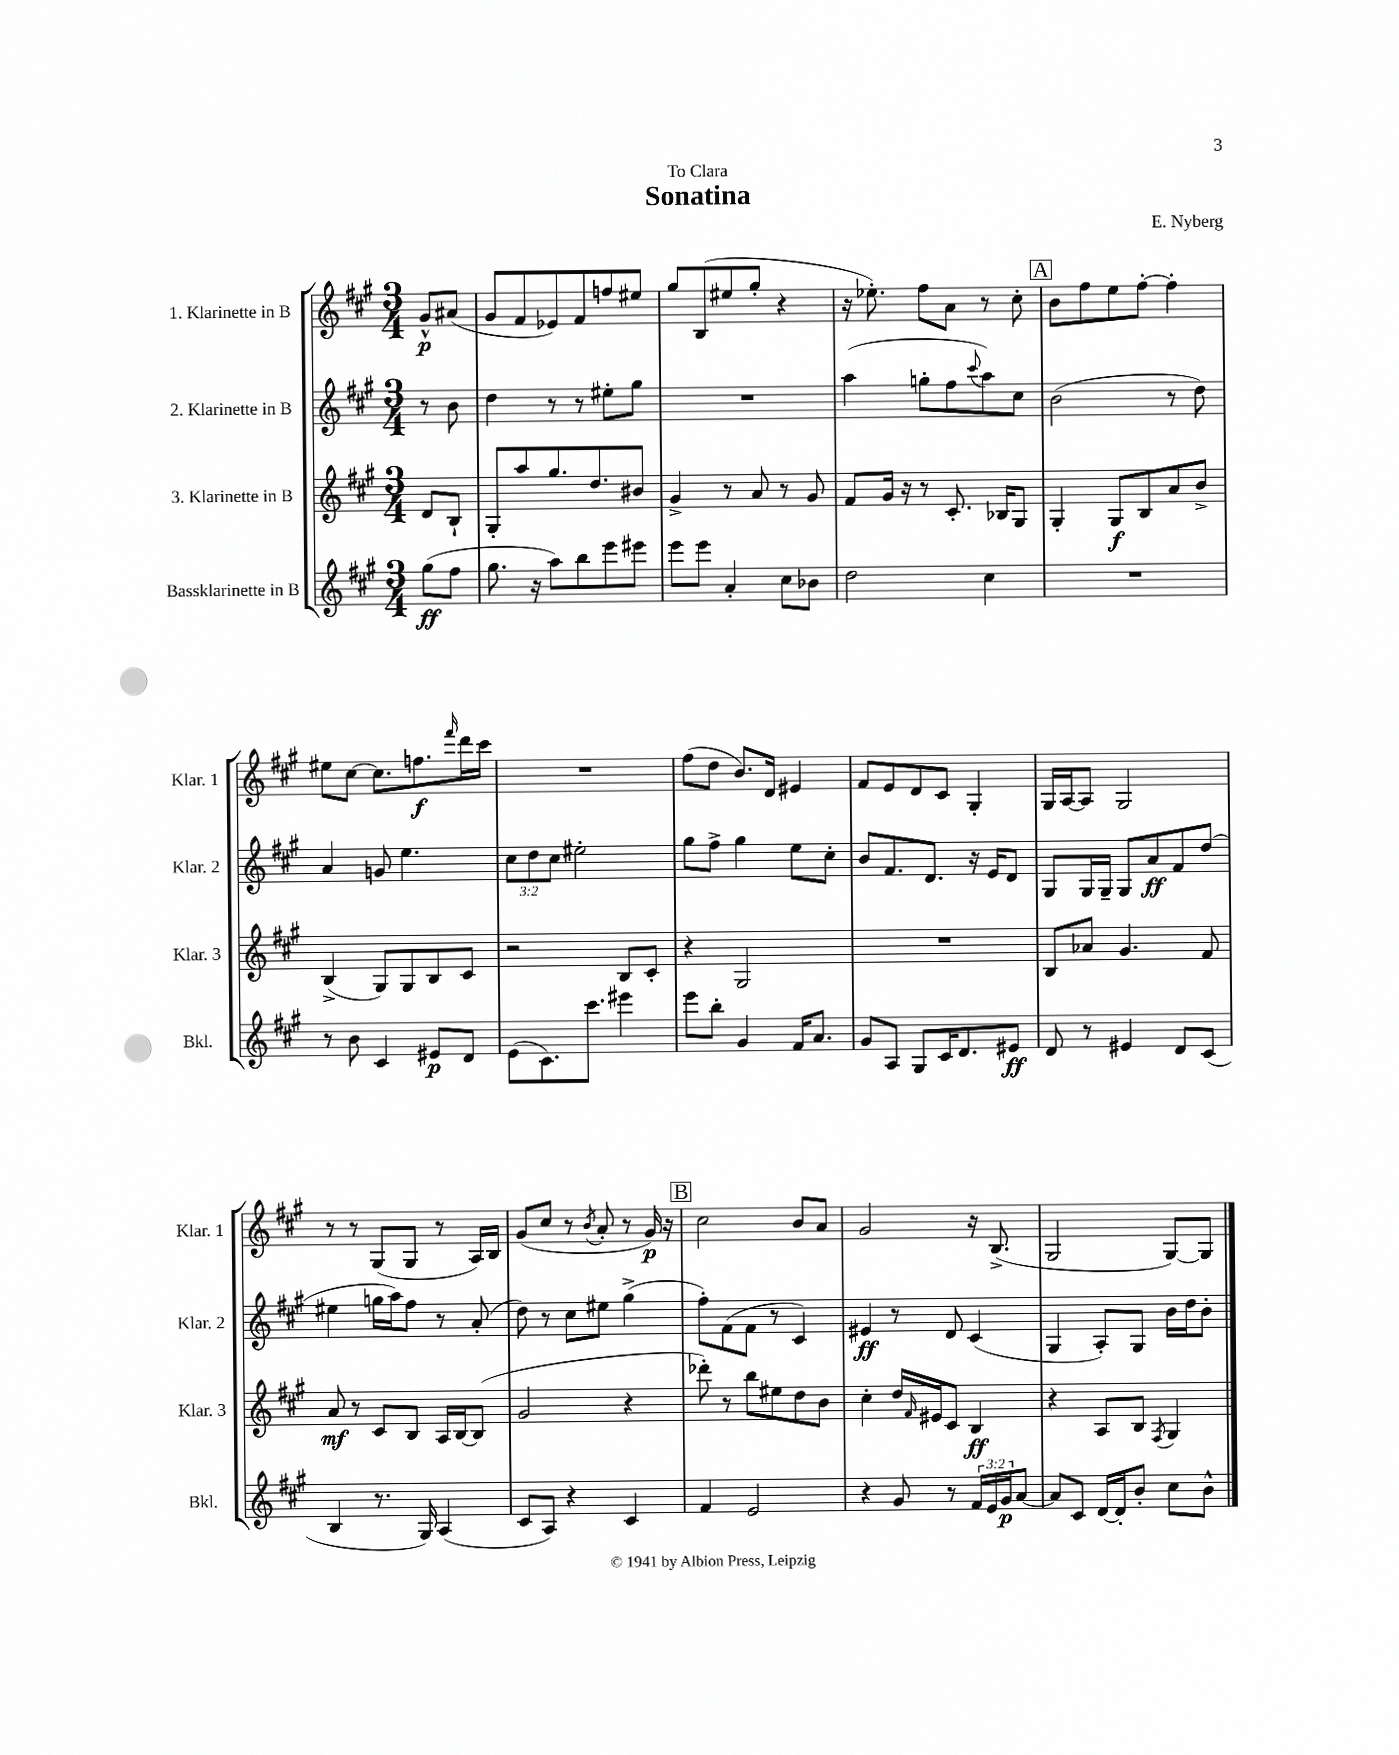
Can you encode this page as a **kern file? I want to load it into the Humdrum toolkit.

**kern	**dynam	**kern	**dynam	**kern	**dynam	**kern	**dynam
*part4	*part4	*part3	*part3	*part2	*part2	*part1	*part1
*staff4	*staff4	*staff3	*staff3	*staff2	*staff2	*staff1	*staff1
*I"Bassklarinette in B	*	*I"3. Klarinette in B	*	*I"2. Klarinette in B	*	*I"1. Klarinette in B	*
*I'Bkl.	*	*I'Klar. 3	*	*I'Klar. 2	*	*I'Klar. 1	*
*clefG2	*	*clefG2	*	*clefG2	*	*clefG2	*
*k[f#c#g#]	*	*k[f#c#g#]	*	*k[f#c#g#]	*	*k[f#c#g#]	*
*M3/4	*	*M3/4	*	*M3/4	*	*M3/4	*
=	=	=	=	=	=	=	=
(8gg#\L	ff	8d/L	.	8r	.	8g#^^/L	p
8ff#\J	.	8B`/J	.	8b\	.	(8a#X/J	.
=1	=1	=1	=1	=1	=1	=1	=1
8.gg#\	.	8G#'/L	.	4dd\	.	8g#/L	.
.	.	8aa/	.	.	.	8f#/	.
16r	.	.	.	.	.	.	.
8aa\L)	.	8.gg#/	.	8r	.	8e-X/)	.
8bb\	.	.	.	8r	.	8f#/	.
.	.	8.dd/	.	.	.	.	.
8eee\	.	.	.	8ee#X'\L	.	8ffn/	.
8eee#X\J	.	8b#X/J	.	8gg#\J	.	8ee#X/J	.
=2	=2	=2	=2	=2	=2	=2	=2
8eee\L	.	4g#^/	.	2.r	.	8gg#/L	.
8eee\J	.	.	.	.	.	(8B/	.
4a'/	.	8r	.	.	.	8ee#X/	.
.	.	8a/	.	.	.	8gg#'/J	.
8cc#\L	.	8r	.	.	.	4r	.
8b-X\J	.	8g#/	.	.	.	.	.
=3	=3	=3	=3	=3	=3	=3	=3
2dd\	.	8f#/L	.	(4aa\	.	16r	.
.	.	.	.	.	.	8.ee-X'\)	.
.	.	16g#/Jk	.	.	.	.	.
.	.	16r	.	.	.	.	.
.	.	8r	.	8ggn'\L	.	8ff#\L	.
.	.	8.c#'/	.	8ff#\	.	8a\J	.
.	.	.	.	8qqccc#/	.	.	.
4cc#\	.	.	.	8aa\)	.	8r	.
.	.	16B-X/KL	.	.	.	.	.
.	.	8G#/J	.	8cc#\J	.	8cc#'\	.
!!LO:REH:place=s1:t=A
=4	=4	=4	=4	=4	=4	=4	=4
2.r	.	4G#'/	.	(2b\	.	8b\L	.
.	.	.	.	.	.	8ff#\	.
.	.	8G#/L	f	.	.	8ee\	.
.	.	8B/	.	.	.	[8ff#'\J	.
.	.	8a/	.	8r	.	4ff#'\]	.
.	.	8b^/J	.	8dd\)	.	.	.
!!LO:LB:g=z
=5	=5	=5	=5	=5	=5	=5	=5
8r	.	(4B^/	.	4a/	.	8ee#X\L	.
8b\	.	.	.	.	.	[8cc#\J	.
4c#/	.	8G#/L)	.	8gn/	.	8.cc#\L]	.
.	.	8G#/	.	4.ee\	.	.	.
.	.	.	.	.	.	8.ffn\	f
8e#X/L	p	8B/	.	.	.	.	.
.	.	.	.	.	.	16qqfff#/	.
8d/J	.	8c#/J	.	.	.	16ddd\L	.
.	.	.	.	.	.	16ccc#\JJ	.
=6	=6	=6	=6	=6	=6	=6	=6
(8e\L	.	2r	.	12cc#\L	.	2.r	.
.	.	.	.	12dd\	.	.	.
8.c#\)	.	.	.	.	.	.	.
.	.	.	.	12cc#\J	.	.	.
.	.	.	.	2ee#X'\	.	.	.
8.ccc#\J	.	.	.	.	.	.	.
4eee#X\	.	8B/L	.	.	.	.	.
.	.	8c#'/J	.	.	.	.	.
=7	=7	=7	=7	=7	=7	=7	=7
8eee\L	.	4r	.	8gg#\L	.	(8ff#\L	.
8bb'\J	.	.	.	8ff#^\J	.	8dd\J	.
4g#/	.	2G#/	.	4gg#\	.	8.b/L)	.
.	.	.	.	.	.	16d/Jk	.
16f#/KL	.	.	.	8ee\L	.	4e#X/	.
8.a/J	.	.	.	.	.	.	.
.	.	.	.	8cc#'\J	.	.	.
=8	=8	=8	=8	=8	=8	=8	=8
8g#/L	.	2.r	.	8b/L	.	8f#/L	.
8A/J	.	.	.	8.f#/	.	8e/	.
8G#/L	.	.	.	.	.	8d/	.
.	.	.	.	8.d/J	.	.	.
16c#/K	.	.	.	.	.	8c#/J	.
8.d/	.	.	.	.	.	.	.
.	.	.	.	16r	.	4G#'/	.
.	.	.	.	16e/KL	.	.	.
8e#X/J	ff	.	.	8d/J	.	.	.
=9	=9	=9	=9	=9	=9	=9	=9
8d/	.	8B/L	.	8G#/L	.	16G#/LL	.
.	.	.	.	.	.	[16A/J	.
8r	.	8a-X/J	.	16G#/L	.	8A/J]	.
.	.	.	.	16G#~/JJ	.	.	.
4e#X/	.	4.g#/	.	8G#/L	.	2G#/	.
.	.	.	.	8a/	ff	.	.
8d/L	.	.	.	8f#/	.	.	.
(8c#/J	.	8f#/	.	(8dd/J	.	.	.
!!LO:LB:g=z
=10	=10	=10	=10	=10	=10	=10	=10
4B/	.	8a/	mf	4ee#X\	.	8r	.
.	.	8r	.	.	.	8r	.
8.r	.	8c#/L	.	16ggn\LL	.	(8G#/L	.
.	.	.	.	16aa\J)	.	.	.
.	.	8B/J	.	8ff#\J	.	8G#/J	.
16G#/)	.	.	.	.	.	.	.
(4A/	.	16A/LL	.	8r	.	8r	.
.	.	[16B/J	.	.	.	.	.
.	.	(8B/J]	.	(8a'/	.	16A/LL)	.
.	.	.	.	.	.	16B/JJ	.
=11	=11	=11	=11	=11	=11	=11	=11
8c#/L	.	2g#/	.	8dd\)	.	(8g#/L	.
8A/J)	.	.	.	8r	.	8cc#/J	.
4r	.	.	.	8cc#\L	.	8r	.
.	.	.	.	.	.	8qb/	.
.	.	.	.	8ee#X\J	.	8a'/	.
4c#/	.	4r	.	(4gg#^\	.	8r	.
.	.	.	.	.	.	16g#/)	p
.	.	.	.	.	.	16r	.
!!LO:REH:place=s1:t=B
=12	=12	=12	=12	=12	=12	=12	=12
4f#/	.	8ddd-X'\)	.	8ff#'\L)	.	2cc#\	.
.	.	8r	.	(8f#\	.	.	.
2e/	.	8bb\L	.	8f#\J	.	.	.
.	.	8ee#X\	.	8r	.	.	.
.	.	8dd\	.	4c#/)	.	8b/L	.
.	.	8b\J	.	.	.	8a/J	.
=13	=13	=13	=13	=13	=13	=13	=13
4r	.	4cc#'\	.	4e#X/	ff	2g#/	.
8g#/	.	16dd/LL	.	8r	.	.	.
.	.	16qqf#/	.	.	.	.	.
.	.	16e#X/J	.	.	.	.	.
8r	.	8c#/J	.	8d/	.	.	.
24f#/LL	.	4B/	ff	(4c#/	.	16r	.
24e/	.	.	.	.	.	.	.
.	.	.	.	.	.	(8.B^/	.
24g#/J	p	.	.	.	.	.	.
[8a/J	.	.	.	.	.	.	.
=14	=14	=14	=14	=14	=14	=14	=14
8a/L]	.	4r	.	4G#/	.	2G#/	.
8c#/J	.	.	.	.	.	.	.
[16d/LL	.	8A/L	.	8A'/L)	.	.	.
16d'/J]	.	.	.	.	.	.	.
8b'/J	.	8B/J	.	8G#/J	.	.	.
.	.	8qF#/	.	.	.	.	.
8cc#\L	.	4G#/	.	16b\LL	.	[8G#/L)	.
.	.	.	.	16dd\J	.	.	.
8b^^\J	.	.	.	8b'\J	.	8G#/J]	.
==	==	==	==	==	==	==	==
*-	*-	*-	*-	*-	*-	*-	*-
